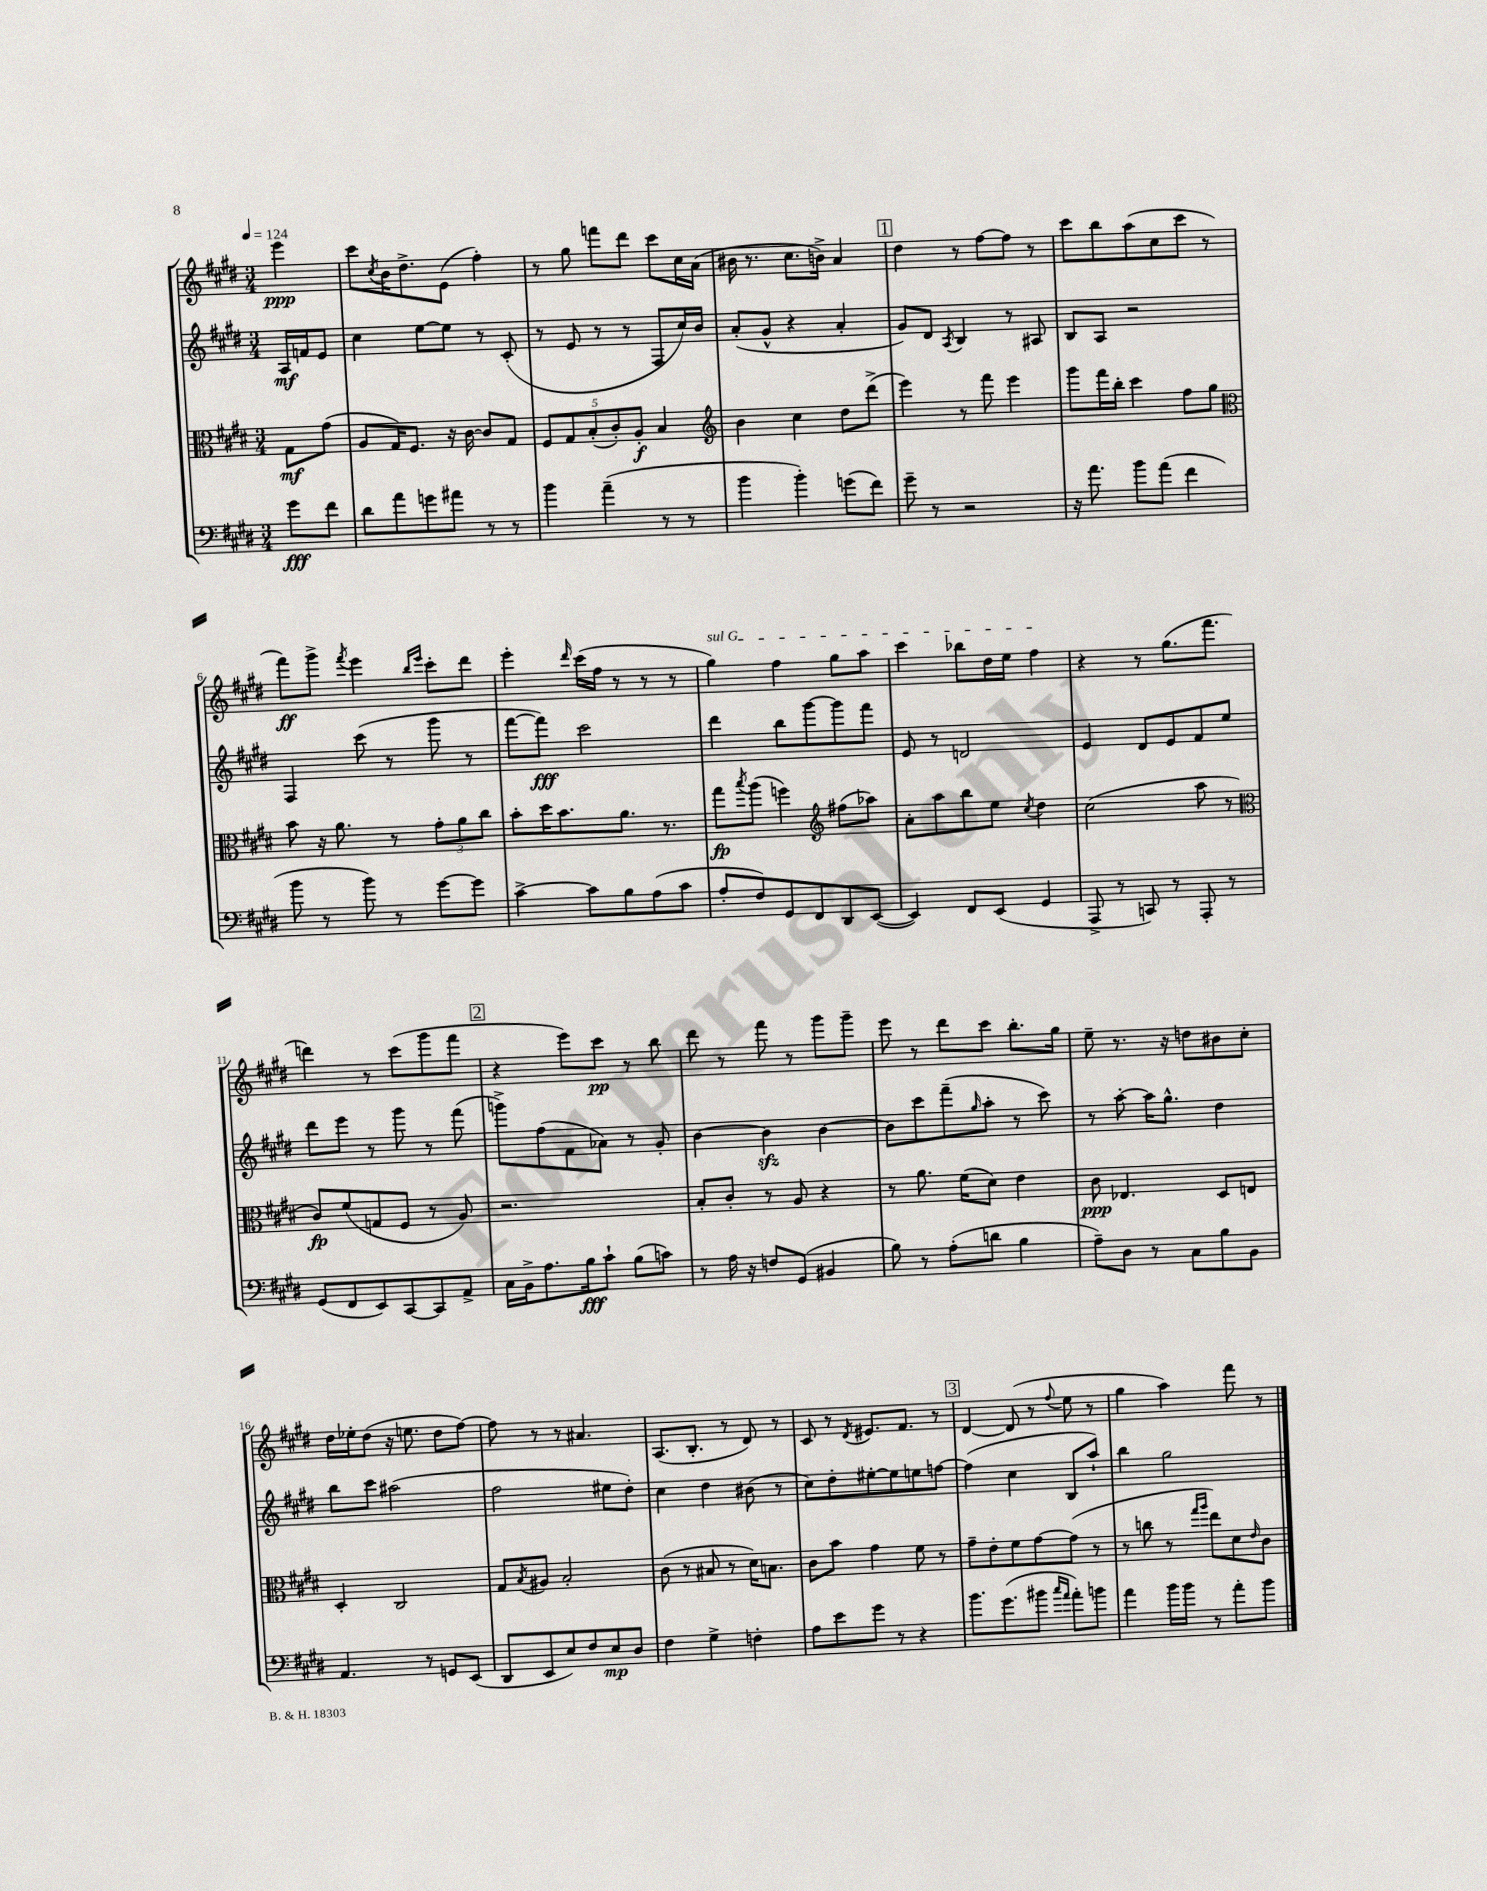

**kern	**kern	**kern	**kern
*staff4	*staff3	*staff2	*staff1
*clefF4	*clefC3	*clefG2	*clefG2
*k[f#c#g#d#]	*k[f#c#g#d#]	*k[f#c#g#d#]	*k[f#c#g#d#]
*M3/4	*M3/4	*M3/4	*M3/4
*MM124	*MM124	*MM124	*MM124
8g#\L	8G#\L	16A/LL	4eee\
.	.	16f/J	.
8f#\J	(8g#\J	8e/J	.
=	=	=	=
8d#\L	8A/L	4cc#\	8ccc#\L
.	.	.	8qcc#/
8a\	16G#/K)	.	16b\K
.	8.F#/J	.	8.dd#^\
8g\	.	[8ee\L	.
8a#\J	16r	8ee\]J	(8e\J
.	[16c#\	.	.
8r	8c#/]L	8r	4ff#'\)
8r	8G#/J	(8c#'/	.
=	=	=	=
4b\	10F#/L	8r	8r
.	10G#/	.	.
.	.	8e/	8gg#\
.	(10B'/	.	.
(4a~\	.	8r	8fff\L
.	10c#'/)	.	.
.	.	8r	8ddd#\J
.	10A'/J	.	.
8r	4B/	8F#/L	8ccc#\L
8r	.	16cc#/L)	16cc#\L
.	.	16b/JJ	(16a\JJ
=	=	=	=
*	*clefG2	*	*
4b\	4b\	(8a'/L	16b#\
.	.	.	8.r
.	.	8g#^^/J	.
4b'\)	4cc#\	4r	8.cc#\L
.	.	.	16b^\Jk)
(8g\L	8dd#\L	4a'/	4a/
8f#\J)	(8ddd#^\J	.	.
=	=	=	=
8g#~\	4eee\)	8g#/L)	4dd#\
8r	.	8d#/J	.
.	.	8qA/	.
2r	8r	4B/	8r
.	8fff#\	.	[8ff#\L
.	4eee\	8r	8ff#\]J
.	.	8A#/	8r
=	=	=	=
16r	8ggg#\L	8B/L	8ccc#\L
8.a\	.	.	.
.	16fff#\L	8A/J	8bb\
.	16bb'\JJ	.	.
8b\L	4ccc#\	2r	(8aa\
(8a\J	.	.	8cc#\
4f#\	8ff#\L	.	8ccc#\J
.	8gg#\J	.	8r
=	=	=	=
*	*clefC3	*	*
8b\	8b\	4F#/	8fff#\L)
8r	16r	.	8ggg#^\J
.	8.a\	.	.
.	.	.	8qfff#/
8b\)	.	(8ccc#\	4eee\
8r	8r	8r	.
.	.	.	16qqbb/LL
.	.	.	16qqeee/JJ
[8g#\L	12g#'\L	8ggg#\	8ccc#'\L
.	12a\	.	.
8g#\]J	.	8r	8ddd#\J
.	12cc#\J	.	.
=	=	=	=
[4c#^\	8b'\L	[8fff#\L	4eee'\
.	16dd#\K	8fff#\]J)	.
.	8.b\	.	.
.	.	.	16qqddd#/
8c#\]L	.	2ccc#\	(16ccc#\LL
.	.	.	16ff#\JJ
8B\	8.a\J	.	8r
(8A\	.	.	8r
.	8.r	.	.
8c#\J	.	.	8r
=	=	=	=
8A'/L	8gg#\L	4ddd#\	4gg#\)
.	8qbb/	.	.
8F#/)	(8aa\J	.	.
8GG#/	4ff\)	8bb\L	4ff#\
8FF#/	.	[8ggg#\	.
*	*clefG2	*	*
8DD#/	(8ff#\L	8ggg#\]	8gg#\L
([8EE/J	8aa-\J)	8fff#\J	8aa\J
=	=	=	=
4EE/])	8a'\L	8e/	4ccc#\
.	8aa\	8r	.
8FF#/L	8bb\	2d/	8bb-\L
(8EE/J	8ee\J	.	16dd#\L
.	.	.	16ee\JJ
.	8qcc#/	.	.
4GG#/	4dd#\	.	4ff#\
=	=	=	=
8AAA^/	(2cc#\	4e/	4r
8r	.	.	.
8CC/)	.	8d#/L	8r
8r	.	8e/	(8.gg#\L
8AAA'/	8aa\	8f#/	.
.	.	.	8.fff#\J
8r	8r	8ee/J	.
=	=	=	=
*	*clefC3	*	*
(8GG#/L	8c#/L)	8ddd#\L	4ddd\)
8FF#/	(8f#/	8eee\J	.
8EE/)	8G/	8r	8r
[8CC#/	8F#/J	8ggg#\	(8ccc#\L
8CC#/]	8r	8r	8ggg#\
8AA^/J	8A/)	(8fff#\	8fff#\J
=	=	=	=
16C#\LL	2.r	8ggg^\L)	4r
16BB^\J	.	.	.
8.A\	.	(8ff#\	.
.	.	8f#\	8eee\L)
16B\k	.	.	.
8c#`\J	.	8a-\J)	8ccc#\J
(8B\L	.	8r	8r
8c\J)	.	8g#'/	8bb\
=	=	=	=
8r	8B'/L	[4b\	8ddd#\
16A\	8c#'/J	.	8r
16r	.	.	.
8F/L	8r	4b\]	8fff#\
(8GG#/J	8A/	.	8r
4BB#/	4r	[4b\	8ggg#\L
.	.	.	8ggg#~\J
=	=	=	=
8B\)	8r	8b\]L	8eee\
8r	8.a\	8ccc#\	8r
(8A'\L	.	(8fff#~\	8ddd#\L
.	(16f#\LK	.	.
.	.	16qqgg#/	.
8d\J	8d#\J)	8aa'\J	8ccc#\J
4B\	4e\	8r	8.bb'\L
.	.	8ccc#\)	.
.	.	.	16gg#\Jk
=	=	=	=
8A~\L)	8c#\	8r	8ee~\
8D#\J	4.E-/	[8aa'\	8.r
8r	.	16aa\]LK	.
.	.	8.gg#^^\J	16r
8C#\L	.	.	8dd\L
8B\	8D#/L	4dd#\	8b#\
8BB\J	8E/J	.	8cc#'\J
=	=	=	=
4.AA/	4D#'/	8bb\L	16dd#\LL
.	.	.	16ee-'\J
.	.	8ccc#\J	(8dd#\J
.	2C#/	(2aa#\	16r
.	.	.	8.ee\
8r	.	.	.
8GG/L	.	.	8dd#\L
(8EE/J	.	.	[8ff#\J)
=	=	=	=
8DD#/L	8G#/L	2ff#\	8ff#\]
.	8qB/	.	.
8EE/	8A#/J	.	8r
8E/)	2B'/	.	8r
8F#/	.	.	4.a#/
8E/	.	8ee#\L	.
8D#/J	.	8dd#'\J)	.
=	=	=	=
4F#\	(8c#\	4cc#\	(8.A/L
.	8r	.	.
.	.	.	8.B'/J
4G#^\	8B#/	4dd#\	.
.	8r	.	8r
4F'\	16d#\LK)	(8b#\	8d#/)
.	8.B\J	.	.
.	.	8r	8r
=	=	=	=
8A\L	8c#\L	8cc#\L)	8c#/
8e\	8b\J	8dd#'\	8r
.	.	.	8qd#/
8g#\J	4g#\	[8ee#'\	8.e#/L
8r	.	8ee#\]	.
.	.	.	8.f#/J
4r	8f#\	8ee\	.
.	8r	[8ff\J	8r
=	=	=	=
8.b\L	8g#~\L	(4ff\]	[4d#/
.	8e'\	.	.
(8.g#\	.	.	.
.	8f#\	4cc#\	(8d#/]
8b#\J	[8g#\	.	8r
16qqcc#/LL	.	.	.
16qqa/JJ	.	.	8qqff#/
8a'\L)	(8g#\]J	8B/L	8ee\
8b\J	8r	8aa`/J)	8r
=	=	=	=
4a\	8r	4bb\	4gg#\
.	8cc\	.	.
16b\LL	8r	2gg#\	4aa\)
16b\JJ	.	.	.
.	16qqgg#/LL	.	.
.	16qqaa/JJ	.	.
8r	8ee\L)	.	.
8a'\L	8d#\	.	8fff#\
.	16qqe/	.	.
8b\J	8c#\J	.	8r
==	==	==	==
*-	*-	*-	*-
